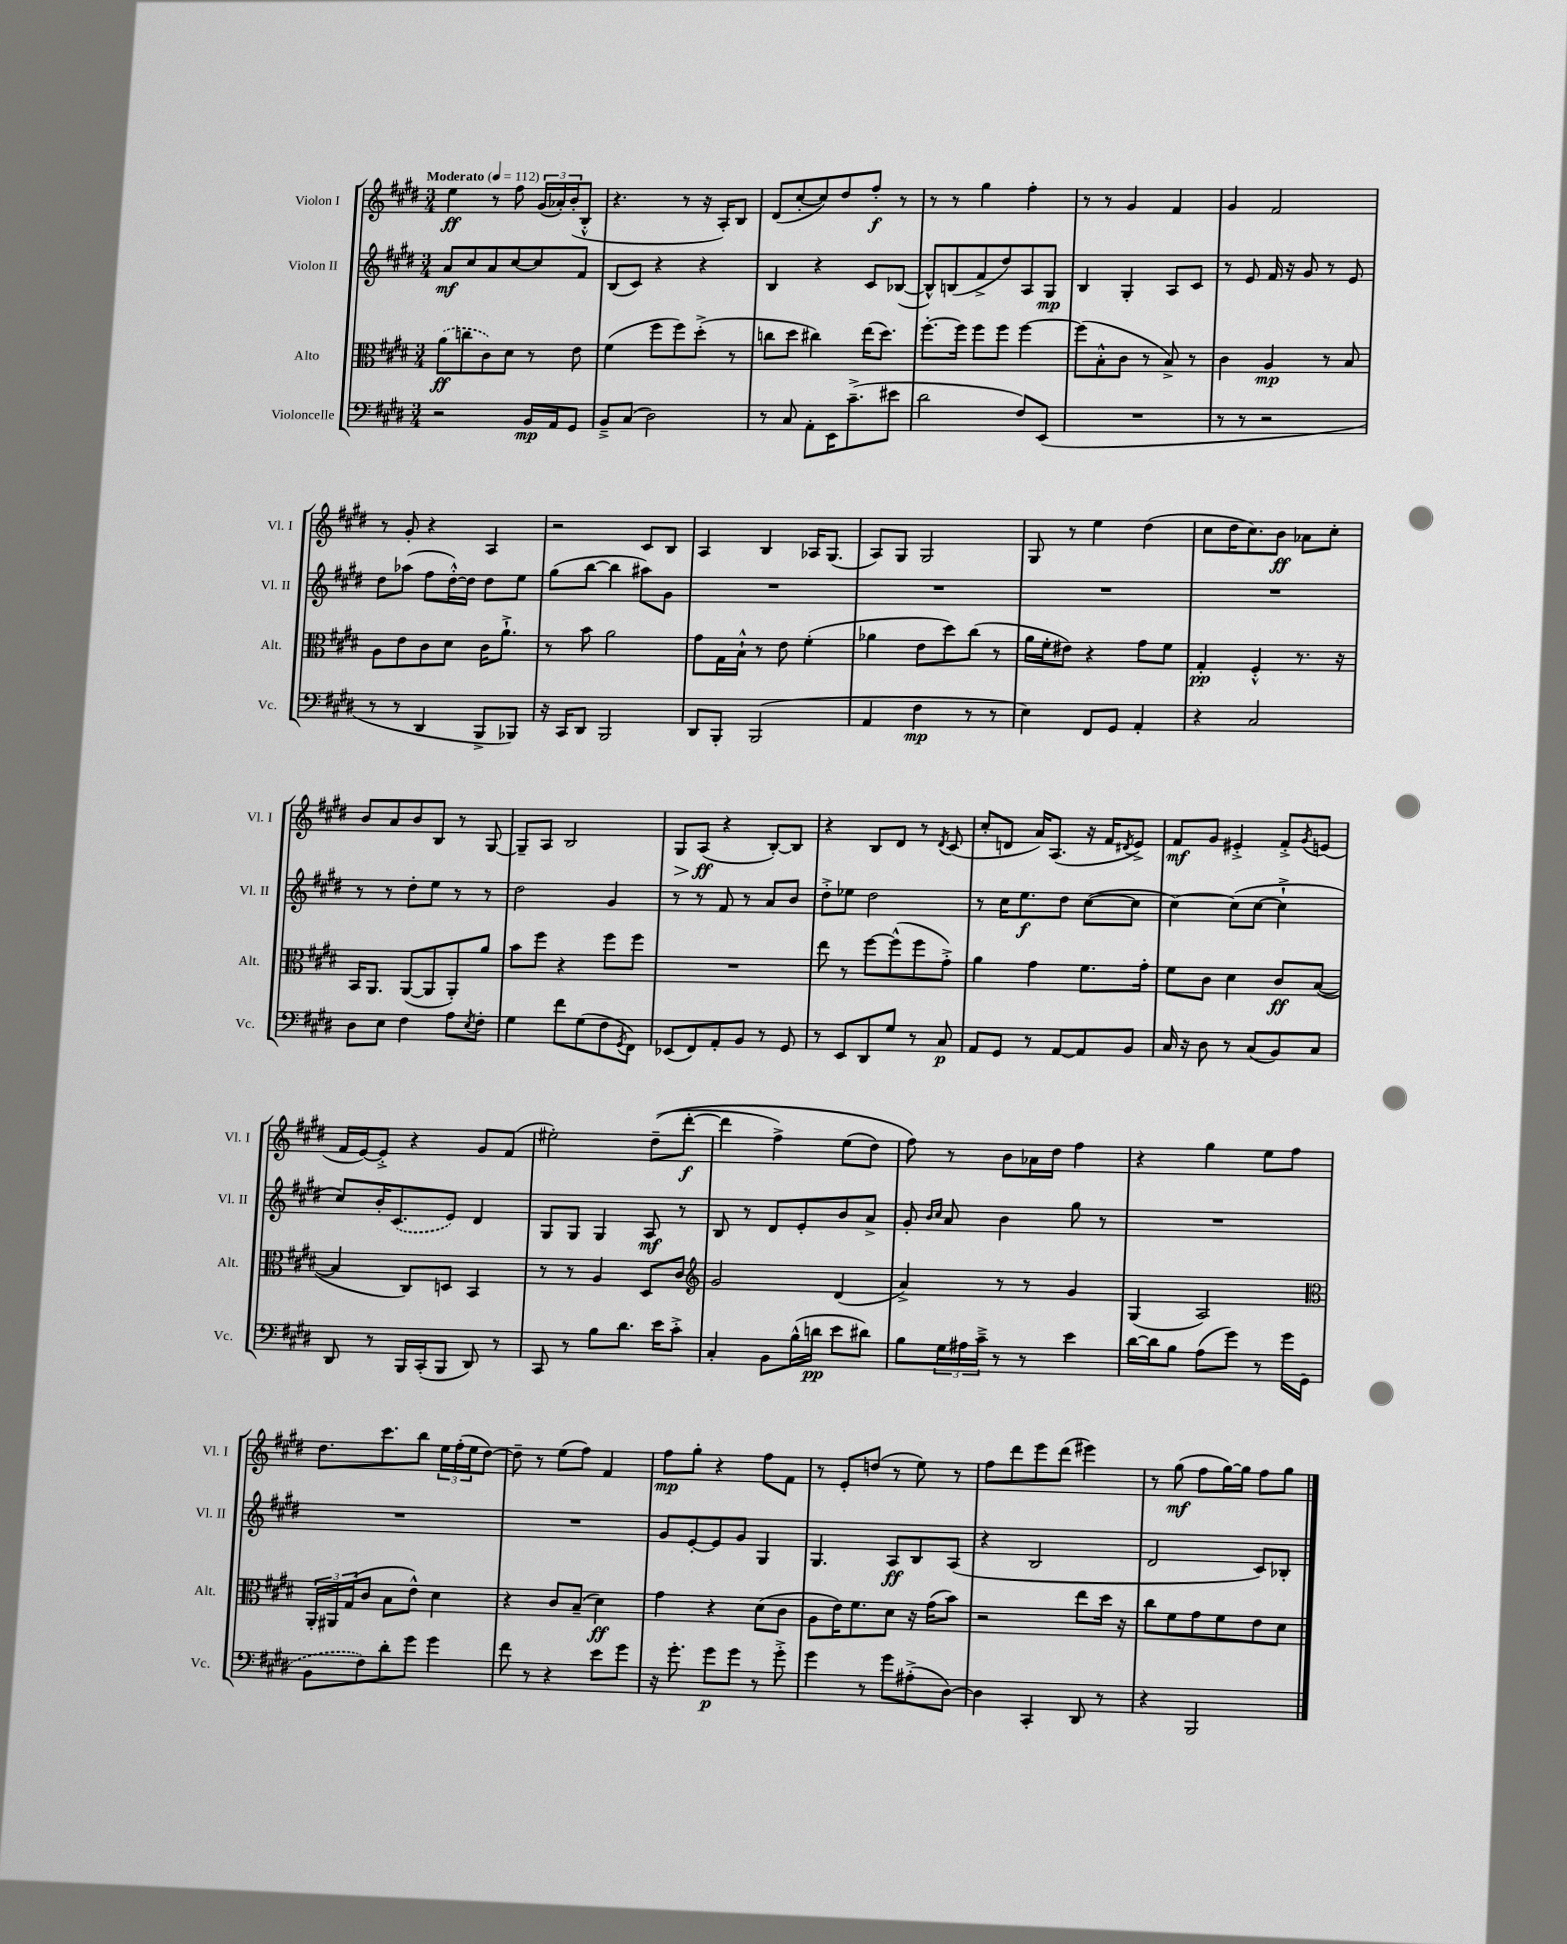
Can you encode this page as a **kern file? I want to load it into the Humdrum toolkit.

**kern	**kern	**kern	**kern
*staff4	*staff3	*staff2	*staff1
*clefF4	*clefC3	*clefG2	*clefG2
*k[f#c#g#d#]	*k[f#c#g#d#]	*k[f#c#g#d#]	*k[f#c#g#d#]
*M3/4	*M3/4	*M3/4	*M3/4
*MM112	*MM112	*MM112	*MM112
2r	(8a	8a	4ee
.	8cc	8cc#	.
.	8c#)	8a	8r
.	8d#	[8cc#	8ff#
16BB	8r	8cc#]	(24g#
.	.	.	24a-')
16AA	.	.	.
.	.	.	(24b'
8GG#	8e	8f#	8B'^^
=	=	=	=
8BB~^	(4f#	(8B	4.r
(8C#	.	8c#)	.
2D#)	8ff#	4r	.
.	8ff#)	.	8r
.	(8dd#'^	4r	16r
.	.	.	16A')
.	8r	.	8B
=	=	=	=
8r	8cc	4B	(8d#
8C#	8dd#	.	[8cc#'
8AA'	4cc#)	4r	8cc#])
16EE	.	.	8dd#
(8.c#~^	.	.	.
.	(16ee	8c#	8ff#'
.	8.dd#)	.	.
8e#	.	([8B-	8r
=	=	=	=
2d#	[8.ff#'	8B-^^])	8r
.	.	(8B	8r
.	16ff#]	.	.
.	8ff#	8f#^	4gg#
.	8ff#	8dd#)	.
8F#)	[4ff#	8A	4ff#'
(8EE	.	8G#	.
=	=	=	=
2.r	(8ff#]	4B	8r
.	8B'^^	.	8r
.	8c#	4G#'	4g#
.	8r	.	.
.	8B^)	8A	4f#
.	8r	8c#	.
=	=	=	=
8r	4c#	8r	4g#
8r	.	8e	.
2r	4A	16f#	2f#
.	.	16r	.
.	.	8g#	.
.	8r	8r	.
.	8B	8e	.
=	=	=	=
8r	8A	8dd#	8r
8r	8e	(8aa-	8g#'
4DD#	8c#	8ff#	4r
.	8d#	[16dd#'^^)	.
.	.	16dd#]	.
8BBB^	16c#	8dd#	4A
.	8.a`^	.	.
8BBB-)	.	8ee	.
=	=	=	=
16r	8r	(8gg#	2r
16CC#	.	.	.
8DD#	8b	[8bb	.
2BBB	2a	4bb]	.
.	.	8aa#)	8c#
.	.	8g#	8B
=	=	=	=
8DD#	8g#	2.r	4A
8BBB'	16G#	.	.
.	16B`^^	.	.
(2BBB	8r	.	4B
.	8e	.	.
.	(4f#'	.	16A-
.	.	.	(8.G#
=	=	=	=
4AA	4a-	2.r	8A)
.	.	.	8G#
4F#	8e	.	2G#
.	8dd#)	.	.
8r	(8cc#	.	.
8r	8r	.	.
=	=	=	=
4E)	16a	2.r	8G#
.	16f#'	.	.
.	8e#)	.	8r
8FF#	4r	.	4ee
8GG#	.	.	.
4AA'	8g#	.	(4dd#
.	8f#	.	.
=	=	=	=
4r	4G#'	2.r	8cc#
.	.	.	16dd#
.	.	.	8.cc#)
2C#	4F#'^^	.	.
.	.	.	8b
.	8.r	.	8a-
.	.	.	8cc#'
.	16r	.	.
=	=	=	=
8D#	16BB	8r	8b
.	8.AA	.	.
8E	.	8r	8a
4F#	([8AA	8dd#'	8b
.	8AA]	8ee	8B
8A	8AA')	8r	8r
8qE	.	.	.
8F#'	8a	8r	[8G#
=	=	=	=
4G#	8b	2dd#	8G#~]
.	8ff#	.	8A
8f#	4r	.	2B
(8G#	.	.	.
8F#	8ff#	4g#	.
8qGG#	.	.	.
8FF#)	8ff#	.	.
=	=	=	=
(8EE-	2.r	8r	8G#
8FF#)	.	8r	(8A
8AA'	.	8f#	4r
8BB	.	8r	.
8r	.	8a	[8B')
8GG#	.	8b	8B]
=	=	=	=
8r	8ee	8dd#'^	4r
8EE	8r	8ee-	.
8DD#	[8ff#	2dd#	8B
8G#	(8ff#^^]	.	8d#
8r	8ff#	.	8r
.	.	.	8qd#
8C#	8g#'^)	.	(8c#
=	=	=	=
8AA	4a	8r	8cc#'
8GG#	.	16cc#	8d
.	.	8.ee	.
8r	4g#	.	16a)
.	.	.	(8.A
[8AA	.	8dd#	.
8AA]	8.f#	([8cc#	16r
.	.	.	16f#
.	.	.	8qd#
8BB	.	8cc#]	8e^)
.	16g#'	.	.
=	=	=	=
16C#	8f#	[4cc#)	8f#
16r	.	.	.
8D#	8c#	.	8g#
8r	4d#	(8cc#]	4e#'^
(8C#	.	[8cc#	.
8BB)	8c#	4cc#`^]	8f#'^
.	.	.	8qg#
8C#	([8B	.	(8e
=	=	=	=
8DD#	4B]	8cc#)	16f#
.	.	.	[16e)
8r	.	16b'	8e'^]
.	.	(8.c#	.
16BBB	8C#)	.	4r
(16CC#'	.	.	.
8BBB	8D	8e)	.
8DD#)	4BB	4d#	8g#
8r	.	.	(8f#
=	=	=	=
8CC#	8r	8G#	2ee#')
8r	8r	8G#	.
8B	4A	4G#	.
8.d#	.	.	.
.	8D#	8A	&((8dd#~
16e	.	.	.
8c#'^	8c#	8r	[8ddd#'
=	=	=	=
*	*clefG2	*	*
4C#'	2g#	8B	4ddd#]
.	.	8r	.
8BB	.	8d#	4ff#^)
(16B^^	.	8e'	.
16d	.	.	.
8e	(4d#	8b	(8ee
8d#)	.	8a^	8dd#)
=	=	=	=
8B	4a^)	8g#'	8ff#&)
.	.	16qqb	.
.	.	16qqcc#	.
24G#	.	8a	8r
24A#	.	.	.
24c#~^	.	.	.
8r	8r	4b	8b
8r	8r	.	16a-
.	.	.	16dd#
4e	4g#	8gg#	4ff#
.	.	8r	.
=	=	=	=
[16d#	(4G#	2.r	4r
16d#]	.	.	.
8B	.	.	.
(8A	2A)	.	4gg#
8g#)	.	.	.
8r	.	.	8ee
16g#	.	.	8ff#
(16GG#	.	.	.
=	=	=	=
*	*clefC3	*	*
8BB	24AA'	2.r	8.dd#
.	24AA#	.	.
.	(24G#	.	.
8F#)	8c#	.	.
.	.	.	8.ccc#
8d#'	8B	.	.
8g#	8e^^)	.	8bb
4g#	4d#	.	24ee
.	.	.	(24ff#'
.	.	.	24ee
.	.	.	[8dd#)
=	=	=	=
8f#	4r	2.r	8dd#~]
8r	.	.	8r
4r	8c#	.	(8ee
.	(8B~	.	8ff#)
8e	4d#)	.	4f#
8g#	.	.	.
=	=	=	=
16r	4g#	8g#	8ff#
8.g#'	.	.	.
.	.	[8e'	8gg#'
8g#	4r	8e]	4r
8g#	.	8g#	.
8r	(8d#	4G#	8ff#
8g#'^	8c#	.	8f#
=	=	=	=
4g#	8A	4.G#	8r
.	16e)	.	8e'
.	8.f#	.	.
8r	.	.	(8dd
8g#	8d#	8A	8r
(8A#'^	16r	8B	8ee)
.	(16g#	.	.
[8D#)	8b)	(8A	8r
=	=	=	=
4D#]	2r	4r	8ff#
.	.	.	8ddd#
4CC#'	.	2B	8eee
.	.	.	(8ddd#
8DD#	8ee	.	4eee#)
8r	16dd#	.	.
.	16r	.	.
=	=	=	=
4r	8cc#	2d#	8r
.	8f#	.	(8gg#
2BBB	8g#	.	8ff#
.	8f#	.	[16gg#)
.	.	.	16gg#]
.	8e	8c#)	8ff#
.	8d#	8B-'	8gg#
==	==	==	==
*-	*-	*-	*-
